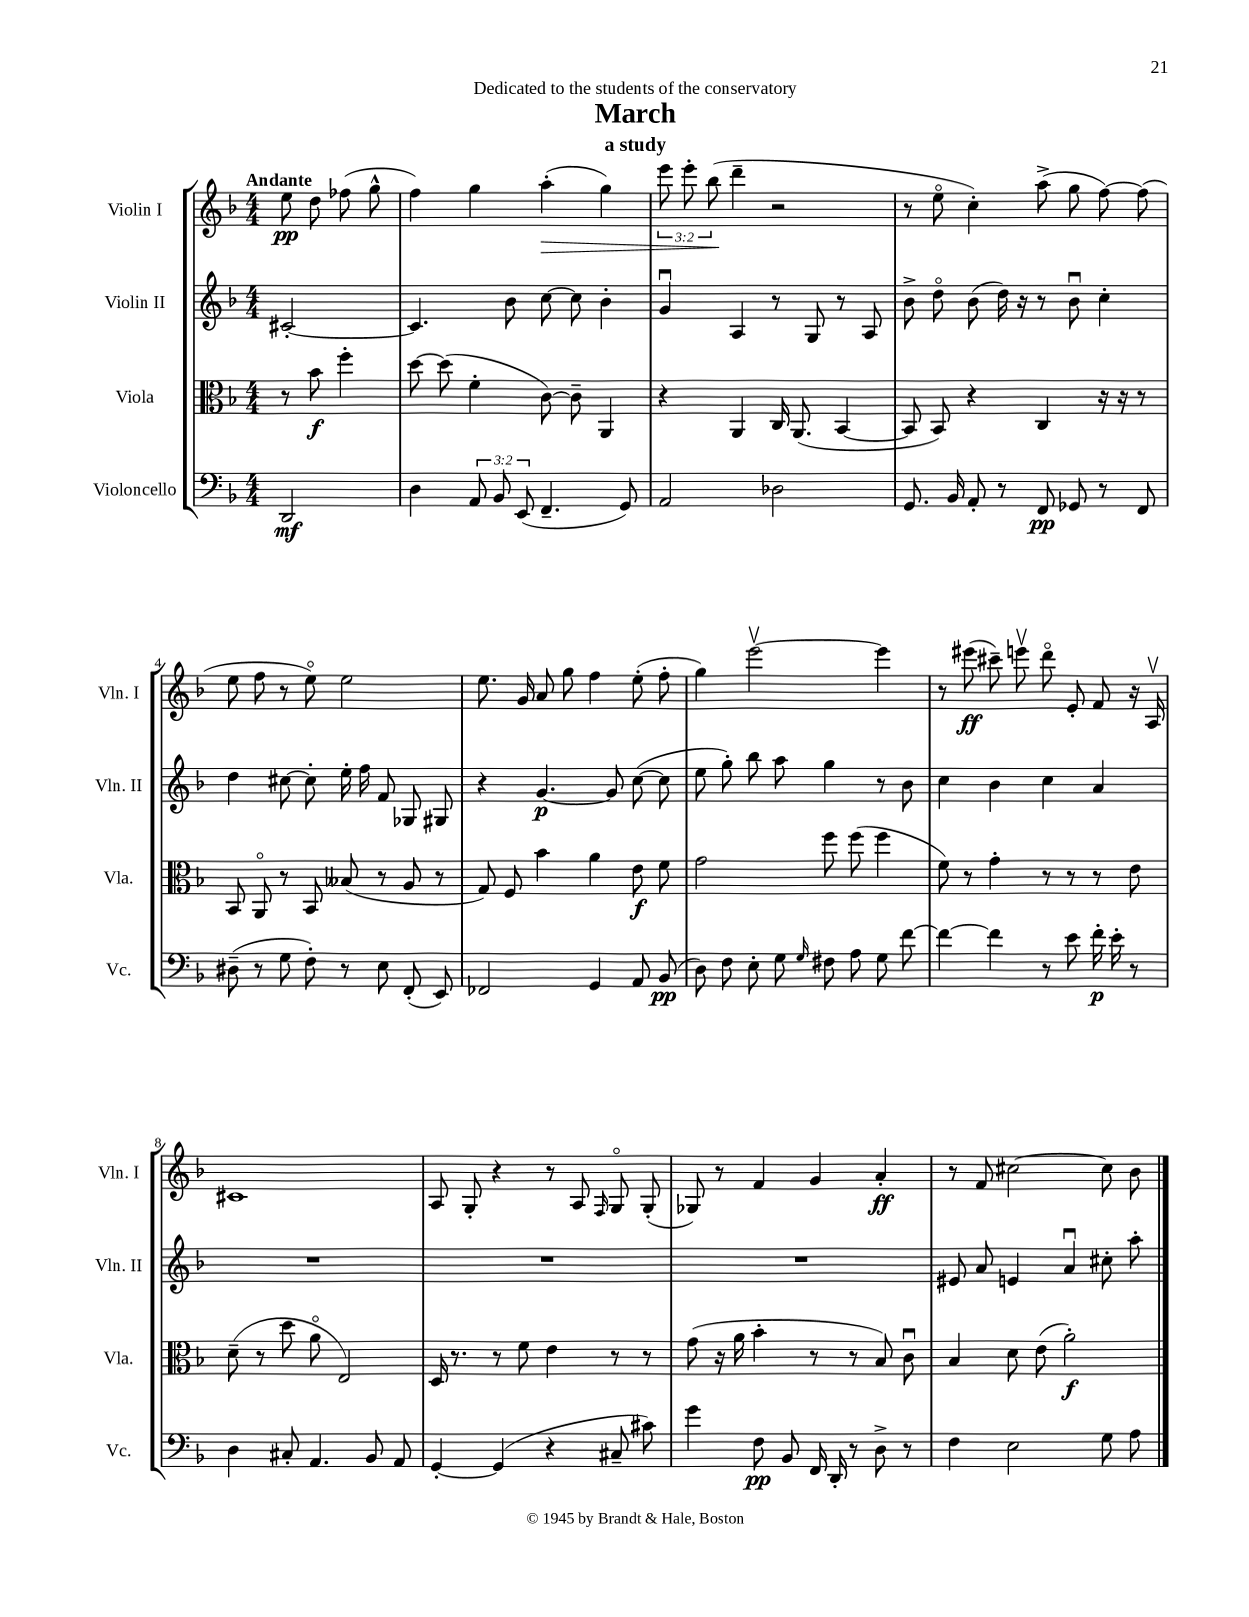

**kern	**dynam	**kern	**dynam	**kern	**dynam	**kern	**dynam
*part4	*part4	*part3	*part3	*part2	*part2	*part1	*part1
*staff4	*staff4	*staff3	*staff3	*staff2	*staff2	*staff1	*staff1
*I"Violoncello	*	*I"Viola	*	*I"Violin II	*	*I"Violin I	*
*I'Vc.	*	*I'Vla.	*	*I'Vln. II	*	*I'Vln. I	*
*clefF4	*	*clefC3	*	*clefG2	*	*clefG2	*
*k[b-]	*	*k[b-]	*	*k[b-]	*	*k[b-]	*
*M4/4	*	*M4/4	*	*M4/4	*	*M4/4	*
=	=	=	=	=	=	=	=
!	!	!	!	!	!	!LO:TX:a:B:t=Andante	!
2DD/	mf	8r	.	[2c#X'/	.	8ee\	pp
.	.	8b-\	f	.	.	8dd\	.
.	.	4ff'\	.	.	.	(8ff-X\	.
.	.	.	.	.	.	8gg^^\	.
=1	=1	=1	=1	=1	=1	=1	=1
4D\	.	[8dd\	.	4.c#/]	.	4ff\)	.
.	.	(8dd\]	.	.	.	.	.
12AA/	.	4f'\	.	.	.	4gg\	.
12BB-/	.	.	.	.	.	.	.
.	.	.	.	8b-\	.	.	.
(12EE/	.	.	.	.	.	.	.
!	!	!	!	!	!	!	!LO:HP:b
4.FF~/	.	[8c\)	.	[8cc\	.	(4aa'\	>
.	.	8c~\]	.	8cc\]	.	.	.
.	.	4AA/	.	4b-'\	.	4gg\)	.
8GG/)	.	.	.	.	.	.	.
=2	=2	=2	=2	=2	=2	=2	=2
2AA/	.	4r	.	4gu/	.	12eee\	.
.	.	.	.	.	.	12eee'\	.
.	.	.	.	.	.	(12bb-\	.
.	.	4AA/	.	4A/	.	4ddd~\	]
2D-X\	.	16C/	.	8r	.	2r	.
.	.	(8.AA/	.	.	.	.	.
.	.	.	.	8G/	.	.	.
.	.	[4BB-/	.	8r	.	.	.
.	.	.	.	8A/	.	.	.
=3	=3	=3	=3	=3	=3	=3	=3
8.GG/	.	8BB-/]	.	8b-^\	.	8r	.
.	.	8BB-/)	.	8dd\	.	8ee\	.
16BB-/	.	.	.	.	.	.	.
8AA'/	.	4r	.	(8b-\	.	4cc'\)	.
8r	.	.	.	16dd\)	.	.	.
.	.	.	.	16r	.	.	.
8FF/	pp	4C/	.	8r	.	(8aa^\	.
8GG-X/	.	.	.	8b-u\	.	8gg\	.
8r	.	16r	.	4cc'\	.	[8ff\)	.
.	.	16r	.	.	.	.	.
8FF/	.	8r	.	.	.	(8ff\]	.
!!LO:LB:g=z
=4	=4	=4	=4	=4	=4	=4	=4
(8D#X~\	.	8BB-/	.	4dd\	.	8ee\	.
8r	.	8AA/	.	.	.	8ff\	.
8G\	.	8r	.	[8cc#X\	.	8r	.
8F'\)	.	8BB-/	.	8cc#'\]	.	8ee\)	.
8r	.	(8B--X/	.	16ee'\	.	2ee\	.
.	.	.	.	16ff\	.	.	.
8E\	.	8r	.	8f/	.	.	.
(8FF'/	.	8A/	.	8G-X/	.	.	.
8EE/)	.	8r	.	8G#X/	.	.	.
=5	=5	=5	=5	=5	=5	=5	=5
2FF-X/	.	8G/)	.	4r	.	8.ee\	.
.	.	8F/	.	.	.	.	.
.	.	.	.	.	.	16g/	.
.	.	4b-\	.	[4.g/	p	8a/	.
.	.	.	.	.	.	8gg\	.
4GG/	.	4a\	.	.	.	4ff\	.
.	.	.	.	8g/]	.	.	.
8AA/	.	8e\	f	([8cc\	.	(8ee'\	.
(8BB-/	pp	8f\	.	8cc\]	.	8ff'\	.
=6	=6	=6	=6	=6	=6	=6	=6
8D\)	.	2g\	.	8ee\	.	4gg\)	.
8F\	.	.	.	8gg'\)	.	.	.
8E'\	.	.	.	8bb-\	.	[2eeev\	.
8G\	.	.	.	8aa\	.	.	.
16qqG/	.	.	.	.	.	.	.
8F#X\	.	8ff\	.	4gg\	.	.	.
8A\	.	(8ff\	.	.	.	.	.
8G\	.	4ff\	.	8r	.	4eee\]	.
[8f\	.	.	.	8b-\	.	.	.
=7	=7	=7	=7	=7	=7	=7	=7
4f\_	.	8f\)	.	4cc\	.	8r	.
.	.	8r	.	.	.	(8eee#X\	ff
4f\]	.	4g'\	.	4b-\	.	8ccc#X~\)	.
.	.	.	.	.	.	8eeenv\	.
8r	.	8r	.	4cc\	.	8ddd\	.
8e\	.	8r	.	.	.	8e'/	.
16f'\	p	8r	.	4a/	.	8f/	.
16e'\	.	.	.	.	.	.	.
8r	.	8e\	.	.	.	16r	.
.	.	.	.	.	.	16Av/	.
!!LO:LB:g=z
=8	=8	=8	=8	=8	=8	=8	=8
4D\	.	(8d~\	.	1r	.	1c#X	.
.	.	8r	.	.	.	.	.
8C#X'/	.	8dd\	.	.	.	.	.
4.AA/	.	8a\	.	.	.	.	.
.	.	2E/)	.	.	.	.	.
8BB-/	.	.	.	.	.	.	.
8AA/	.	.	.	.	.	.	.
=9	=9	=9	=9	=9	=9	=9	=9
[4GG'/	.	16D/	.	1r	.	8A/	.
.	.	8.r	.	.	.	.	.
.	.	.	.	.	.	8G'/	.
(4GG/]	.	8r	.	.	.	4r	.
.	.	8f\	.	.	.	.	.
4r	.	4e\	.	.	.	8r	.
.	.	.	.	.	.	8A/	.
.	.	.	.	.	.	16qqF/	.
8C#X~/	.	8r	.	.	.	8G/	.
8c#X\)	.	8r	.	.	.	(8G'/	.
=10	=10	=10	=10	=10	=10	=10	=10
4g\	.	(8g\	.	1r	.	8G-X/)	.
.	.	16r	.	.	.	8r	.
.	.	16a\	.	.	.	.	.
8F\	pp	4b-'\	.	.	.	4f/	.
8BB-/	.	.	.	.	.	.	.
16FF/	.	8r	.	.	.	4g/	.
16DD'/	.	.	.	.	.	.	.
8r	.	8r	.	.	.	.	.
8D^\	.	8B-/)	.	.	.	4a'/	ff
8r	.	8cu\	.	.	.	.	.
=11	=11	=11	=11	=11	=11	=11	=11
4F\	.	4B-/	.	8e#X/	.	8r	.
.	.	.	.	8a/	.	8f/	.
2E\	.	8d\	.	4en/	.	[2cc#X\	.
.	.	(8e\	.	.	.	.	.
.	.	2a'\)	f	4au/	.	.	.
8G\	.	.	.	8cc#X'\	.	8cc#\]	.
8A\	.	.	.	8aa'\	.	8b-\	.
==	==	==	==	==	==	==	==
*-	*-	*-	*-	*-	*-	*-	*-
